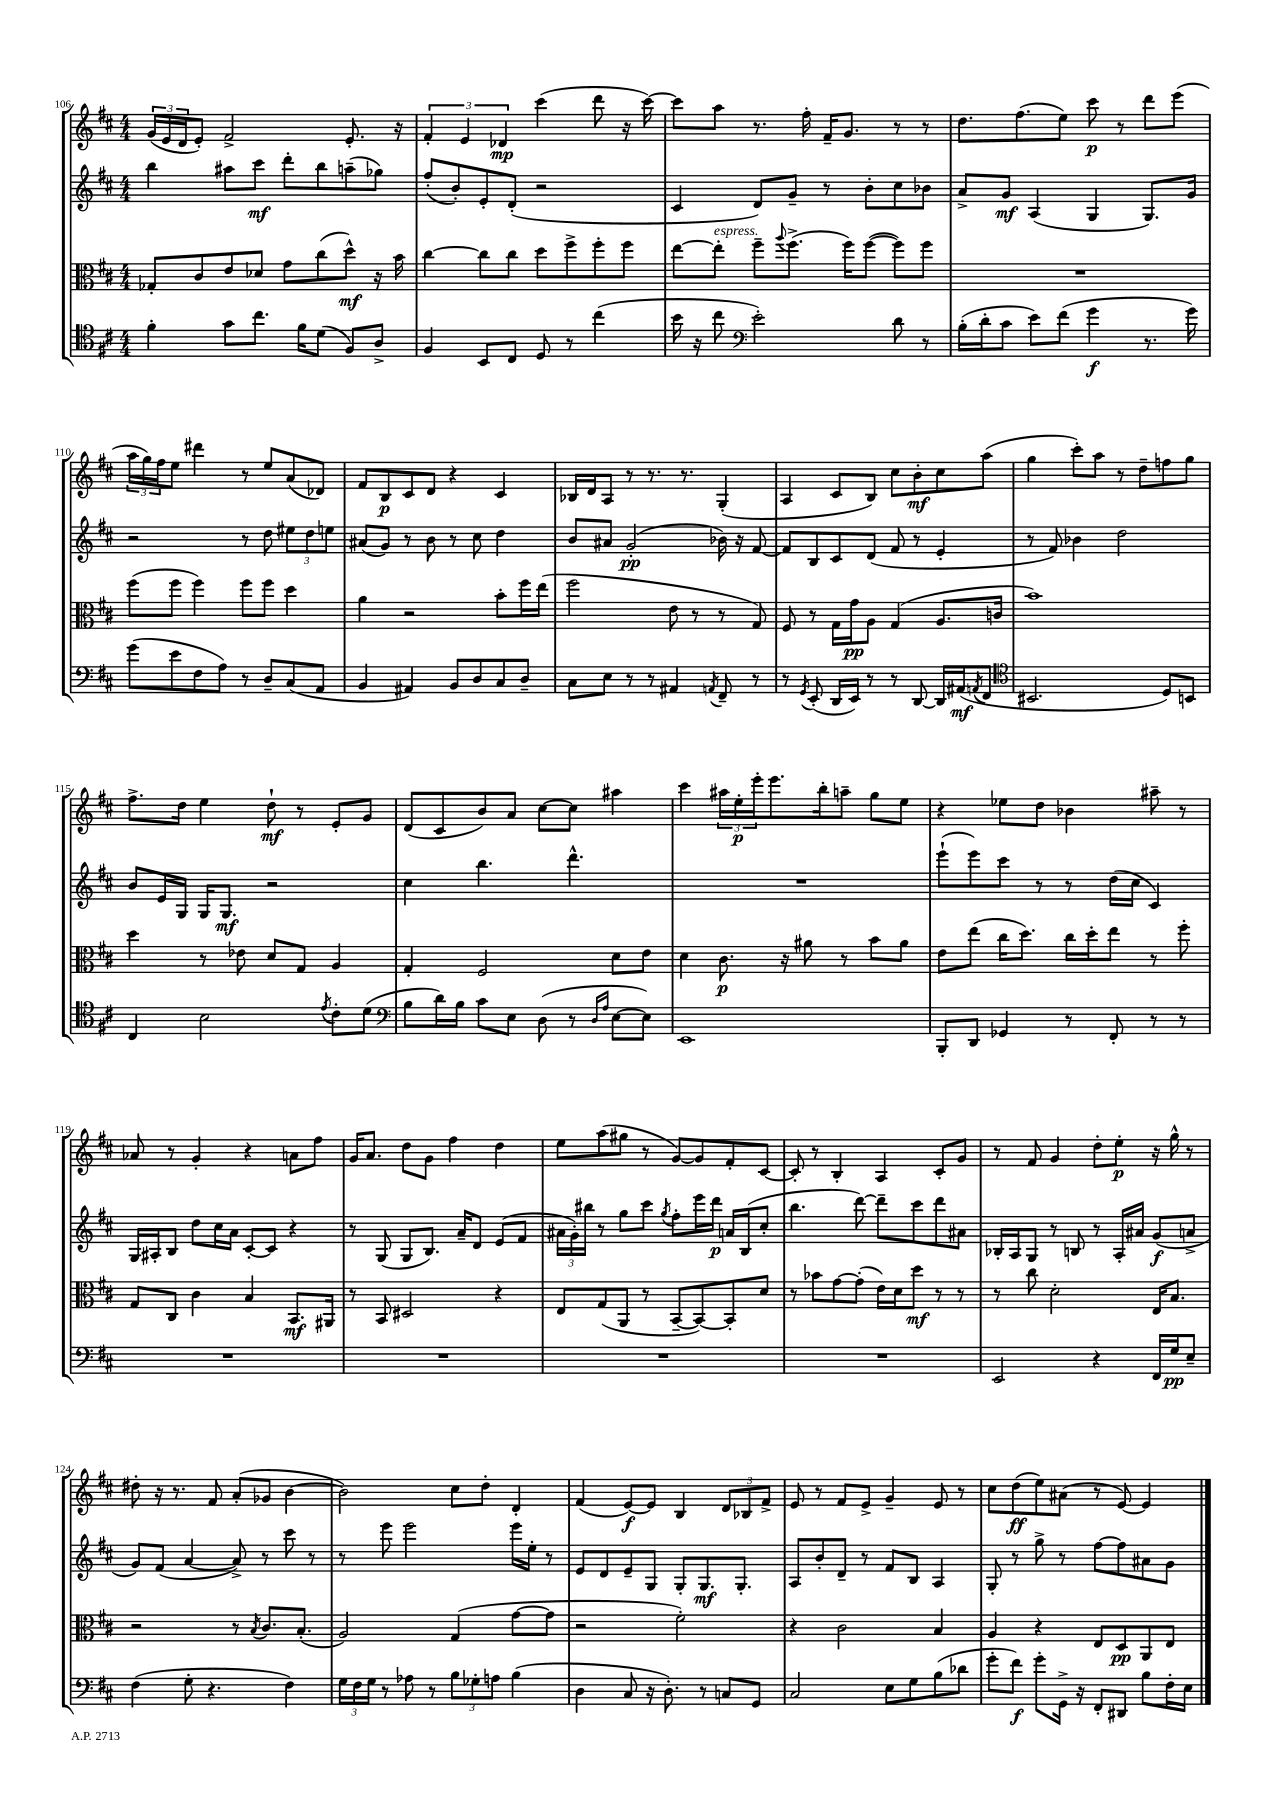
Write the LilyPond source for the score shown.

<<
\new StaffGroup <<
\new Staff = "s0" {
    \clef treble \key d \major \numericTimeSignature \time 4/4
    \tuplet 3/2 { g'16( e'16 d'16 } e'8-.) fis'2-> e'8.-. r16 |
    \tuplet 3/2 { fis'4-. e'4 des'4\mp } cis'''4( d'''8 r16 cis'''16~) |
    cis'''8 a''8 r8. fis''16-. fis'16-- g'8. r8 r8 |
    d''8. fis''8.( e''8) cis'''8\p r8 d'''8 e'''8( |
    \tuplet 3/2 { a''16 g''16) fis''16 } e''8 dis'''4 r8 e''8 a'8( des'8) |
    fis'8 b8\p cis'8 d'8 r4 cis'4 |
    bes16 d'16 a8 r8 r8. r8. g4-.( |
    a4 cis'8 b8) cis''8 b'8-.\mf cis''8 a''8( |
    g''4 cis'''8-.) a''8 r8 d''8-- f''8 g''8 |
    fis''8.-> d''16 e''4 d''8-!\mf r8 e'8-. g'8 |
    d'8( cis'8 b'8) a'8 cis''8~ cis''8 ais''4 |
    cis'''4 \tuplet 3/2 { ais''16 e''16-.\p e'''16-. } e'''8. b''16-. a''8-- g''8 e''8 |
    r4 ees''8 d''8 bes'4 ais''8-- r8 |
    aes'8 r8 g'4-. r4 a'8 fis''8 |
    g'16 a'8. d''8 g'8 fis''4 d''4 |
    e''8 a''8( gis''8 r8 g'8~) g'8 fis'8-. cis'8~ |
    cis'8-. r8 b4-. a4 cis'8-. g'8 |
    r8 fis'8 g'4 d''8-. e''8-.\p r16 g''16-^ r8 |
    dis''8-. r16 r8. fis'8 a'8-.( ges'8 b'4~ |
    b'2) cis''8 d''8-. d'4-. |
    fis'4( e'8~\f) e'8 b4 \tuplet 3/2 { d'8 bes8 fis'8-> } |
    e'8 r8 fis'8 e'8-> g'4-- e'8 r8 |
    cis''8 d''8\ff( e''8) ais'8( r8 e'8~) e'4 \bar "|." |
}
\new Staff = "s1" {
    \clef treble \key d \major \numericTimeSignature \time 4/4
    b''4 ais''8 cis'''8\mf d'''8-. b''8 a''8--( ges''8) |
    fis''8-.( b'8-.) e'8-. d'8-.( r2 |
    cis'4 d'8) g'8-- r8 b'8-. cis''8 bes'8 |
    a'8-> g'8\mf a4( g4 g8.) g'16 |
    r2 r8 d''8 \tuplet 3/2 { eis''8 d''8 e''8 } |
    ais'8( g'8) r8 b'8 r8 cis''8 d''4 |
    b'8 ais'8 g'2-.\pp( bes'16) r16 fis'8~ |
    fis'8 b8 cis'8 d'8( fis'8 r8 e'4-. |
    r8 fis'8) bes'4 d''2 |
    b'8 e'16 g16 g16 g8.\mf r2 |
    cis''4 b''4. d'''4.-^ |
    R1 |
    e'''8-!( e'''8) cis'''8 r8 r8 d''16( cis''16 cis'4) |
    g16 ais16-. b8 d''8 cis''16 a'16 cis'8~-. cis'8 r4 |
    r8 g8( g8 b8.) a'16-- d'8 e'8( fis'8 |
    \tuplet 3/2 { ais'16 g'16-.) bis''16 } r8 g''8 cis'''8 \acciaccatura { g''8 } fis''8-. e'''16 d'''16\p a'16 b16( cis''8-. |
    b''4. d'''8~) d'''8-- cis'''8 d'''8 ais'8 |
    bes16-. a16 g8 r8 b8 r8 a16-. ais'16 g'8\f( a'8-> |
    g'8) fis'8( a'4~ a'8->) r8 cis'''8 r8 |
    r8 e'''8 e'''2 e'''16 e''16-. r8 |
    e'8 d'8 e'8-- g8 g8-. g8.\mf g8.-. |
    a8 b'8-. d'8-- r8 fis'8 b8 a4 |
    g8-. r8 g''8-> r8 fis''8~ fis''8 ais'8 g'8 \bar "|." |
}
\new Staff = "s2" {
    \clef alto \key d \major \numericTimeSignature \time 4/4
    ges8-. cis'8 e'8 des'8 g'8 cis''8( d''8-^\mf) r16 b'16 |
    cis''4~ cis''8 cis''8 d''8 fis''8-> fis''8-. fis''8 |
    e''8~ e''8-.^\markup { \italic "espress." } fis''8-- \appoggiatura { a''8 } fis''8.->( fis''16) fis''8~( fis''8) fis''8 |
    R1 |
    fis''8( fis''8 fis''4) fis''8 fis''8 d''4 |
    a'4 r2 b'8-. fis''16 e''16( |
    fis''2 e'8 r8 r8 g8) |
    fis8 r8 g16 g'16\pp a8 g4( a8. c'16 |
    b'1) |
    d''4 r8 ees'8 d'8 g8 a4 |
    g4-. fis2 d'8 e'8 |
    d'4 cis'8.\p r16 ais'8 r8 b'8 ais'8 |
    e'8 e''8( cis''16 d''8.) cis''16 d''16-. e''8 r8 fis''8-. |
    g8 cis8 cis'4 b4 b,8.\mf ais,16 |
    r8 b,8 dis2 r4 |
    e8 g8( a,8 r8 b,8~-- b,8~) b,8-. d'8 |
    r8 bes'8 g'8~ g'8-.( e'16) d'16 d''8\mf r8 r8 |
    r8 cis''8 d'2-. e16 b8. |
    r2 r8 \acciaccatura { b8 } cis'8. b8.-.( |
    a2) g4( g'8~ g'8 |
    r2 fis'2-.) |
    r4 cis'2 b4 |
    a4 r4 e8 d8\pp a,8 e8 \bar "|." |
}
\new Staff = "s3" {
    \clef tenor \key d \major \numericTimeSignature \time 4/4
    fis'4-. g'8 cis''8. fis'16 d'8( fis8) a8-> |
    fis4 b,8 cis8 d8 r8 cis''4( |
    b'16 r16 cis''8 \clef bass e'2-.) d'8 r8 |
    b16-.( d'16-. cis'8 e'8) fis'8( g'4\f r8. g'16) |
    g'8( e'8 fis8 a8) r8 d8-- cis8( a,8 |
    b,4 ais,4) b,8 d8 cis8 d8-- |
    cis8 e8 r8 r8 ais,4 \acciaccatura { a,8 } fis,8-- r8 |
    r8 \acciaccatura { g,8 } e,8-.( d,16 e,16) r8 r8 d,8~ d,16 ais,16\mf( \acciaccatura { a,8 } fis,8 |
    \clef tenor bis,2. d8) b,8 |
    cis4 b2 \acciaccatura { e'8 } cis'8-. d'8( |
    \clef bass b8 d'16) b16 cis'8 e8 d8( r8 \grace { d16 a16 } e8~ e8) |
    e,1 |
    b,,8-. d,8 ges,4 r8 fis,8-. r8 r8 |
    R1 |
    R1 |
    R1 |
    R1 |
    e,2 r4 fis,16 g16\pp e8-- |
    fis4( g8-. r4. fis4) |
    \tuplet 3/2 { g16 fis16 g16 } r8 aes8 r8 \tuplet 3/2 { b8 ges8-. a8 } b4( |
    d4 cis8 r16 d8.-.) r8 c8 g,8 |
    cis2 e8 g8 b8( des'8 |
    g'8-. fis'8\f) g'8-. g,16-> r16 fis,8-. dis,8 b8 fis16-. e16 \bar "|." |
}
>>
>>
\layout { \context { \Score currentBarNumber = #106 } }
